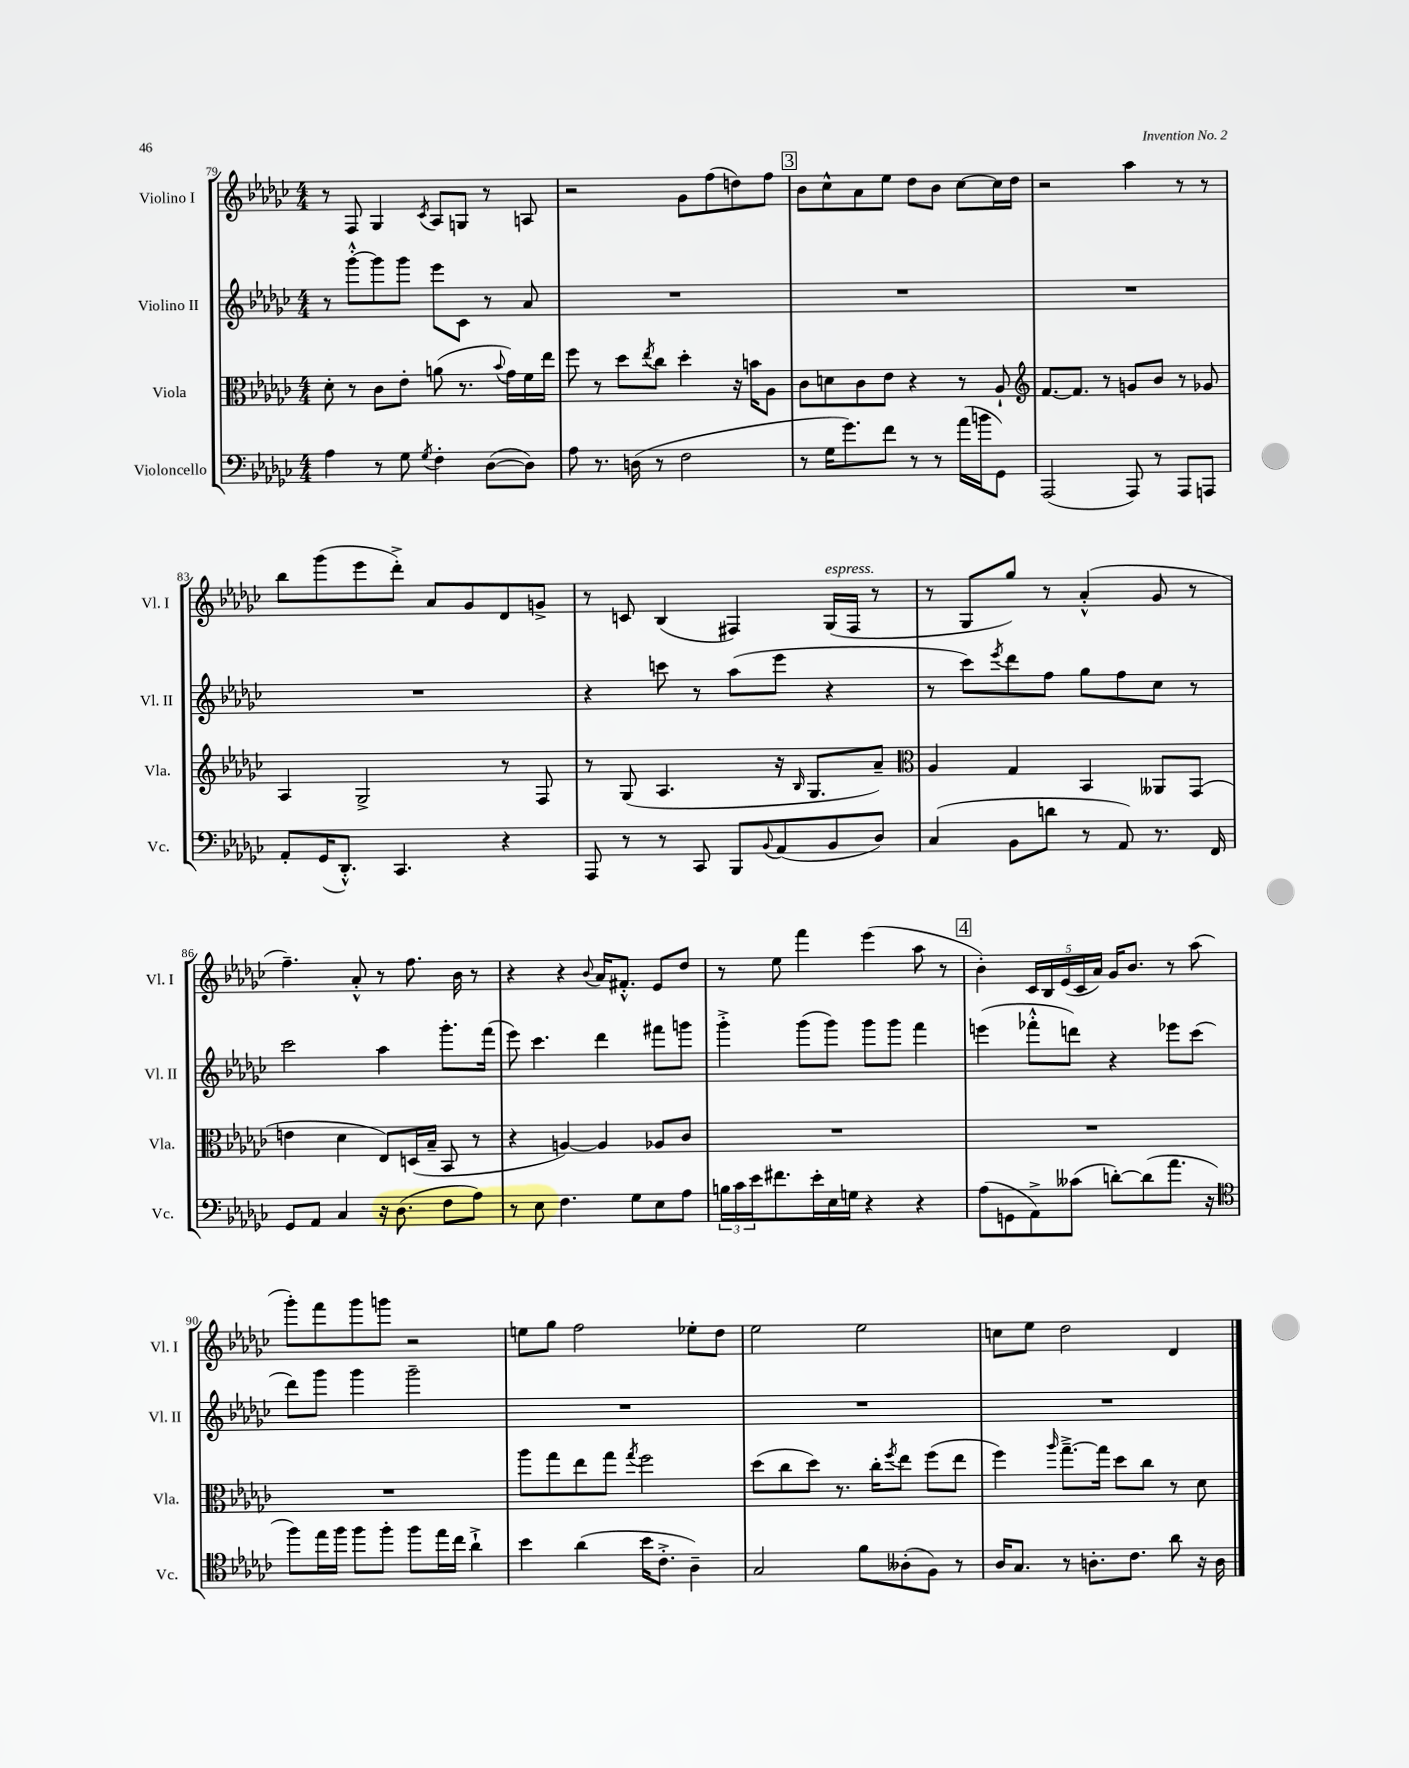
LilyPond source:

<<
\new StaffGroup <<
\new Staff = "s0" \with { instrumentName = "Violino I" shortInstrumentName = "Vl. I" } {
    \clef treble \key ges \major \numericTimeSignature \time 4/4
    r8 f8 ges4 \acciaccatura { ces'8 } aes8 g8 r8 a8 |
    r2 ges'8 f''8( d''8) f''8 |
    \mark \markup { \box "3" } bes'8 ces''8-^ aes'8 ees''8 des''8 bes'8 ces''8~ ces''16 des''16 |
    r2 aes''4 r8 r8 |
    bes''8 ges'''8( ees'''8 des'''8-.->) aes'8 ges'8 des'8 g'8-> |
    r8 c'8 bes4( fis4) ges16^\markup { \italic "espress." }( fis16 r8 |
    r8 ges8 ges''8) r8 aes'4-.-^( ges'8 r8 |
    f''4.--) aes'8-.-^ r8 f''8. bes'16 r8 |
    r4 r4 \appoggiatura { bes'8 } aes'16 fis'8.-.-^ ees'8 des''8 |
    r8 ees''8 f'''4 ees'''4( aes''8 r8 |
    \mark \markup { \box "4" } bes'4-.) \tuplet 5/4 { ces'16 bes16 ees'16( ces'16 aes'16) } ges'16 bes'8. r8 aes''8( |
    ges'''8-.) f'''8 ges'''8 g'''8 r2 |
    e''8 ges''8 f''2 ees''8-. des''8 |
    ees''2 ees''2 |
    c''8 ees''8 des''2 des'4 \bar "|." |
}
\new Staff = "s1" \with { instrumentName = "Violino II" shortInstrumentName = "Vl. II" } {
    \clef treble \key ges \major \numericTimeSignature \time 4/4
    r8 ges'''8~-.-^ ges'''8 ges'''8 ees'''8 ces'8 r8 aes'8 |
    R1 |
    \mark \markup { \box "3" } R1 |
    R1 |
    R1 |
    r4 c'''8 r8 aes''8( ees'''8 r4 |
    r8 ces'''8) \acciaccatura { ees'''8 } des'''8 f''8 ges''8 f''8 ces''8 r8 |
    ces'''2 aes''4 ges'''8.-. f'''16( |
    ees'''8) ces'''4. des'''4 fis'''8 g'''8 |
    ges'''4-.-> ges'''8( ges'''8) ges'''8 ges'''8 f'''4 |
    \mark \markup { \box "4" } e'''4( fes'''8-.-^ d'''8) r4 ees'''8 ces'''8( |
    des'''8) ges'''8 ges'''4 ges'''2-- |
    R1 |
    R1 |
    R1 \bar "|." |
}
\new Staff = "s2" \with { instrumentName = "Viola" shortInstrumentName = "Vla." } {
    \clef alto \key ges \major \numericTimeSignature \time 4/4
    des'8-. r8 ces'8 ees'8-. a'8( r8. \appoggiatura { bes'8 } ges'16) f'16 ees''16 |
    f''8 r8 des''8 \acciaccatura { ees''8 } ces''8 des''4-. r16 b'16 aes8 |
    \mark \markup { \box "3" } ces'8 d'8 ces'8 ees'8 r4 r8 aes8-! |
    \clef treble f'8.~ f'8. r8 g'8 bes'8 r8 ges'8 |
    aes4 ges2-> r8 f8 |
    r8 ges8( aes4. r16 \grace { bes16 } ges8. aes'8--) |
    \clef alto aes4 ges4 bes,4 aeses,8 ges,8( |
    e'4 des'4 ees8) d16( bes16-- bes,8 r8 |
    r4 a4~) a4 aes8 ces'8 |
    R1 |
    \mark \markup { \box "4" } R1 |
    R1 |
    aes''8 ges''8 ees''8 ges''8 \acciaccatura { ges''8 } f''2 |
    des''8( ces''8 des''8) r8. ces''16-. \acciaccatura { f''8 } ees''8 f''8( ees''8 |
    f''4) \grace { aes''16 } ges''8.~---> ges''16 des''8 ces''8 r8 des'8 \bar "|." |
}
\new Staff = "s3" \with { instrumentName = "Violoncello" shortInstrumentName = "Vc." } {
    \clef bass \key ges \major \numericTimeSignature \time 4/4
    aes4 r8 ges8 \acciaccatura { ges8 } f4-. des8~( des8) |
    aes8 r8. d16( r8 f2 |
    \mark \markup { \box "3" } r8 ges16 ges'8.) f'8 r8 r8 aes'16( b'16 ges,8) |
    aes,,2( aes,,8) r8 aes,,8 a,,8 |
    aes,8-. ges,16( des,8.-.-^) ces,4. r4 |
    aes,,8 r8 r8 ces,8 bes,,8 \appoggiatura { bes,8 } aes,8( bes,8 des8) |
    ces4( bes,8 d'8 r8 aes,8) r8. f,16 |
    ges,8 aes,8 ces4 r16 des8.( f8 aes8) |
    r8 ees8 f4. ges8 ees8 aes8 |
    \tuplet 3/2 { b16 ces'16 ees'16 } fis'8. ees'16-. ees16 g16 r4 r4 |
    \mark \markup { \box "4" } aes8( g,8 aes,8->) ceses'8( d'8~-.) d'8( aes'8. r16 |
    \clef tenor f''8) ees''16 f''16 f''8 f''8-. f''8 ees''16 ces''16 aes'4-!-> |
    bes'4 aes'4( bes'16 ces'8.-.-> aes4--) |
    ges2 f'8 aeses8-.( f8) r8 |
    aes16 ges8. r8 a8.-. ces'8. aes'8 r16 a16 \bar "|." |
}
>>
>>
\layout { \context { \Score currentBarNumber = #79 } }
